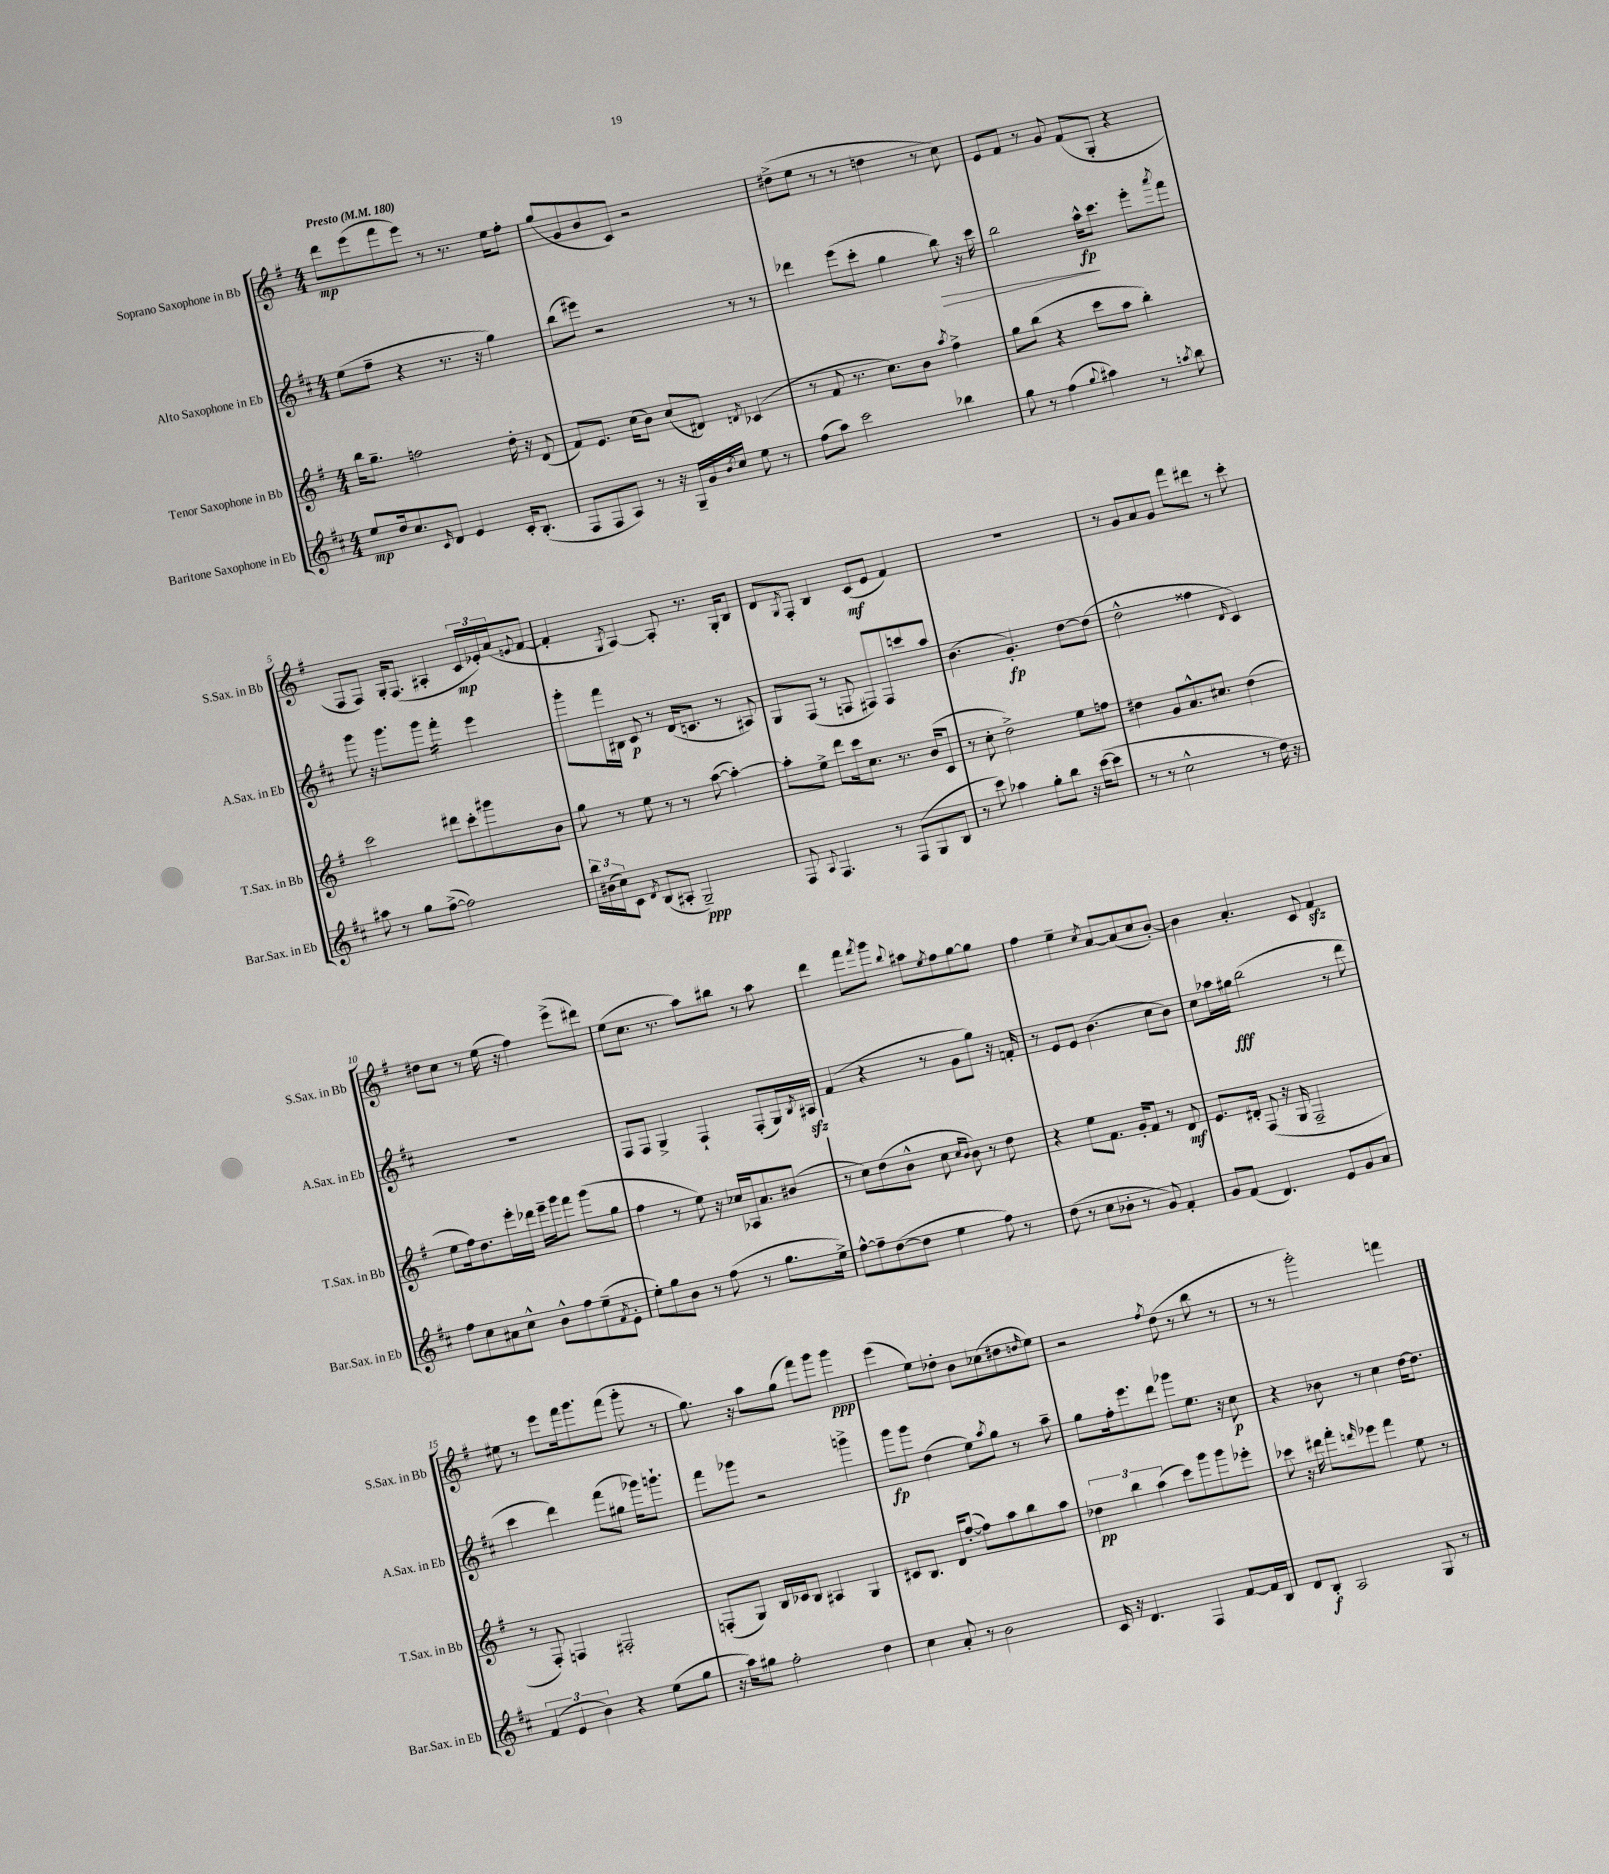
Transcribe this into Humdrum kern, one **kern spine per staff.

**kern	**kern	**kern	**kern
*staff4	*staff3	*staff2	*staff1
*clefG2	*clefG2	*clefG2	*clefG2
*k[f#c#]	*k[f#]	*k[f#c#]	*k[f#]
*M4/4	*M4/4	*M4/4	*M4/4
*MM180	*MM180	*MM180	*MM180
8ee	16bb	(8ee	8ddd
.	8.gg~	.	.
16dd	.	8ff#~	(8eee
8.cc#	.	.	.
.	2ff	4r	8fff#
16qqc#	.	.	.
8d	.	.	8eee)
4e	.	8.r	8r
.	.	.	8.r
.	.	16r	.
16c#'	16dd'	4gg)	.
(8.B'	16r	.	16ee
.	(8d	.	8ff#'
=	=	=	=
8F#	8f#)	(8bb	(8gg
8F#	8.e	8eee#)	8g
8A)	.	2r	8b
.	(16cc	.	.
8r	8b)	.	8c)
16r	(8cc	.	2r
16G~	.	.	.
16g	8d#)	.	.
8qb	.	.	.
16cc#	.	.	.
.	8qd	.	.
8ee	(4c-	8r	.
8r	.	8r	.
=	=	=	=
(8ff#	8r	4ddd-	(8dd#^
8aa)	8f#	.	8ee
2ccc#	8.r	(8eee	8r
.	.	8ccc#'	8r
.	8.cc)	.	.
.	.	4gg	4dd
.	8b	.	.
.	8qaa	.	.
4bb-	4ff#^	8bb)	8r
.	.	16r	8cc)
.	.	16ccc#	.
=	=	=	=
8gg	8gg	2bb	8e
8r	(8bb	.	8f#
(4ff#	4r	.	8r
.	.	.	8g
8qqgg	.	.	.
4aa#)	8ccc	16aa^^	(8f#
.	.	8.ccc#	.
.	8aa	.	8G'
8r	4bb')	8eee'	4r
8qaa	.	8qaaa	.
8bb	.	8fff#	.
=	=	=	=
8aa#	2ccc	8ggg	8F#
8r	.	16r	8F#)
.	.	8.ggg	.
8gg	.	.	16G'
.	.	.	(8.F#
([8ff#^	.	8ggg	.
2ff#])	8ddd#	4fff#'	4A#'
.	8ccc'	.	.
.	8ggg#	4eee	24c
.	.	.	24e-')
.	.	.	(24a
.	.	.	8qqe
.	8b	.	[8f#
=	=	=	=
24bb	8gg	8ggg'	4f#']
(24b#	.	.	.
24cc#)	.	.	.
8c#	8r	16fff#	.
.	.	16B#	.
8qd	.	.	8qG
(8B	8ee	8c#	[4A)
8A#'	8r	8r	.
2G~)	8r	(16d	8A']
.	.	8.c	.
.	([8aa	.	8.r
.	4aa'_)	8r	.
.	.	.	16G'
.	.	8A#)	8B
=	=	=	=
8F#	8aa']	8G	8d
8qqA	.	.	8qG
4.F#	8ee^	(8F#	8F#'
.	8ddd	8r	4B
.	16ccc	8F	.
.	8.cc	.	.
8r	.	8F#)	(8c
(8F#	8.r	8F#	8e
8G	.	8ccc	4f#)
.	(16b	.	.
8B	8c	8aa	.
=	=	=	=
8r	8r	(4.b	1r
8ccc#)	8cc'	.	.
4aa-	2dd^)	.	.
.	.	4.g')	.
8gg'	.	.	.
8bb	.	.	.
16r	8ee	[8dd	.
([16ccc#	.	.	.
8ccc#]	8ff	(8dd]	.
=	=	=	=
8r	4dd#	2dd^^	8r
8r	.	.	8g
2cc#^^	8g	.	8a
.	8.a^^	.	8g
.	.	4ff##	8fff#
.	8.cc#	.	.
.	.	.	8ddd#
.	.	16qqd	.
8r	(4dd#	4c#)	8r
16dd)	.	.	8ccc'
16r	.	.	.
=	=	=	=
8ff#	8ee	1r	8dd#
8cc#	16ff#)	.	8cc
.	8.dd	.	.
8a#	.	.	8r
8cc#^^	16eee'	.	(16ee
.	16ddd-	.	16r
8b^^	16eee~	.	4ff#)
.	16ggg	.	.
8ff#	8fff#	.	.
(8ee~	(8ggg	.	(8eee^
8qf#	.	.	.
8e'	8gg	.	8ddd#)
=	=	=	=
8ee')	4ff#	8F#	(8ee
8gg	.	8F#	8.cc
8b	8r	4G^	.
.	.	.	8.r
8r	8ee)	.	.
(8ff#	16r	4F#`	8aa)
.	16cc-	.	.
8r	16A-	.	8bb#
.	8.a	.	.
8.gg	.	(8F#'	8r
.	(8b#	16G)	8aa
.	.	8qB	.
16ee^)	.	16A#	.
=	=	=	=
[8ff#^^	8r	(4f#	4ddd
8ff#~]	8cc)	.	.
([8dd	(8dd	4r	8fff#
.	.	.	8qfff#
8dd]	8b^^	.	8ggg
.	.	.	8qqbb
4ee	8cc	8r	8aa#
.	16qqcc	.	.
.	16qqb	.	8qee
.	8b)	8g	8ff#
8ff#)	8r	8gg)	[8gg
8r	8dd	16r	8gg]
.	.	16f'	.
=	=	=	=
(8dd	4r	8r	4ff#
8r	.	8e	.
8cc#	8ee	8e	4ee~
8b-'	8.f#	(4.b	.
.	.	.	8qcc
8r	.	.	[8a
.	16g'	.	.
8g)	8f#	.	(8a]
4f#'	8r	8cc#	8cc
.	8d	8b)	[8b')
=	=	=	=
8g	8.e	8cc#	4b]
(8f#	.	16aa-	.
.	16d#'	16gg#	.
4.d)	(8F#	(2bb	4.a'
.	16r	.	.
.	16G	.	.
.	2F#~	.	.
8e	.	.	8c
8g	.	8r	4f#
8a	.	8ddd	.
=	=	=	=
(6f#	8r	4ccc#	8ee#
.	8F#')	.	8r
6e	.	.	.
.	4F	4ddd)	8eee
6b)	.	.	.
.	.	.	16fff#
.	.	.	8.ggg
4r	2F#'	(8fff#	.
.	.	8gg#	(8fff#
(8ee	.	16ggg-)	8ggg'
.	.	8.ggg`	.
8gg	.	.	8r
=	=	=	=
16r	(8F'	8fff#	8.gg)
16aa)	.	.	.
8gg#	8G)	8ggg-	.
.	.	.	16r
2ff#'	16B	2r	8aa
.	16c-	.	.
.	8B	.	(8gg
.	4A#	.	8fff#)
.	.	.	8ggg
4dd	4G	4ggg^	4ggg
=	=	=	=
4cc#	8c#	8ggg	(4eee
.	8.B	8ggg	.
8a'	.	(4dd	8ee)
.	16d	.	.
8r	([8ff#'	.	8dd-'
2b	8ff#])	8ee)	8b
.	.	8qaa	.
.	8aa	8gg	(8cc-
.	8bb	8r	8dd#
.	.	.	16qqdd
.	8aa	8aa~	8ee)
=	=	=	=
16c#	6dd-	8gg	2r
16r	.	.	.
4.d	.	16ff#'	.
.	6bb	.	.
.	.	8.eee	.
.	(6aa	.	.
.	.	8ddd	.
.	.	.	8qff#
4F#	8ccc)	8ggg-	(8dd
.	8ggg	8.ee	8r
[8f#	8ggg	.	8bb
.	.	16r	.
16f#]	8eee-'	8cc#	8r
16B	.	.	.
=	=	=	=
8d	8ccc-	4r	8r
8B'	16r	.	8r
.	16ddd#	.	.
2A	8fff#'	8b-	2ggg')
.	16qqddd	.	.
.	8eee-	8r	.
.	4fff#	4cc#	.
8G	8ee	[16dd	4fff
.	.	8.dd]	.
8r	8r	.	.
==	==	==	==
*-	*-	*-	*-
